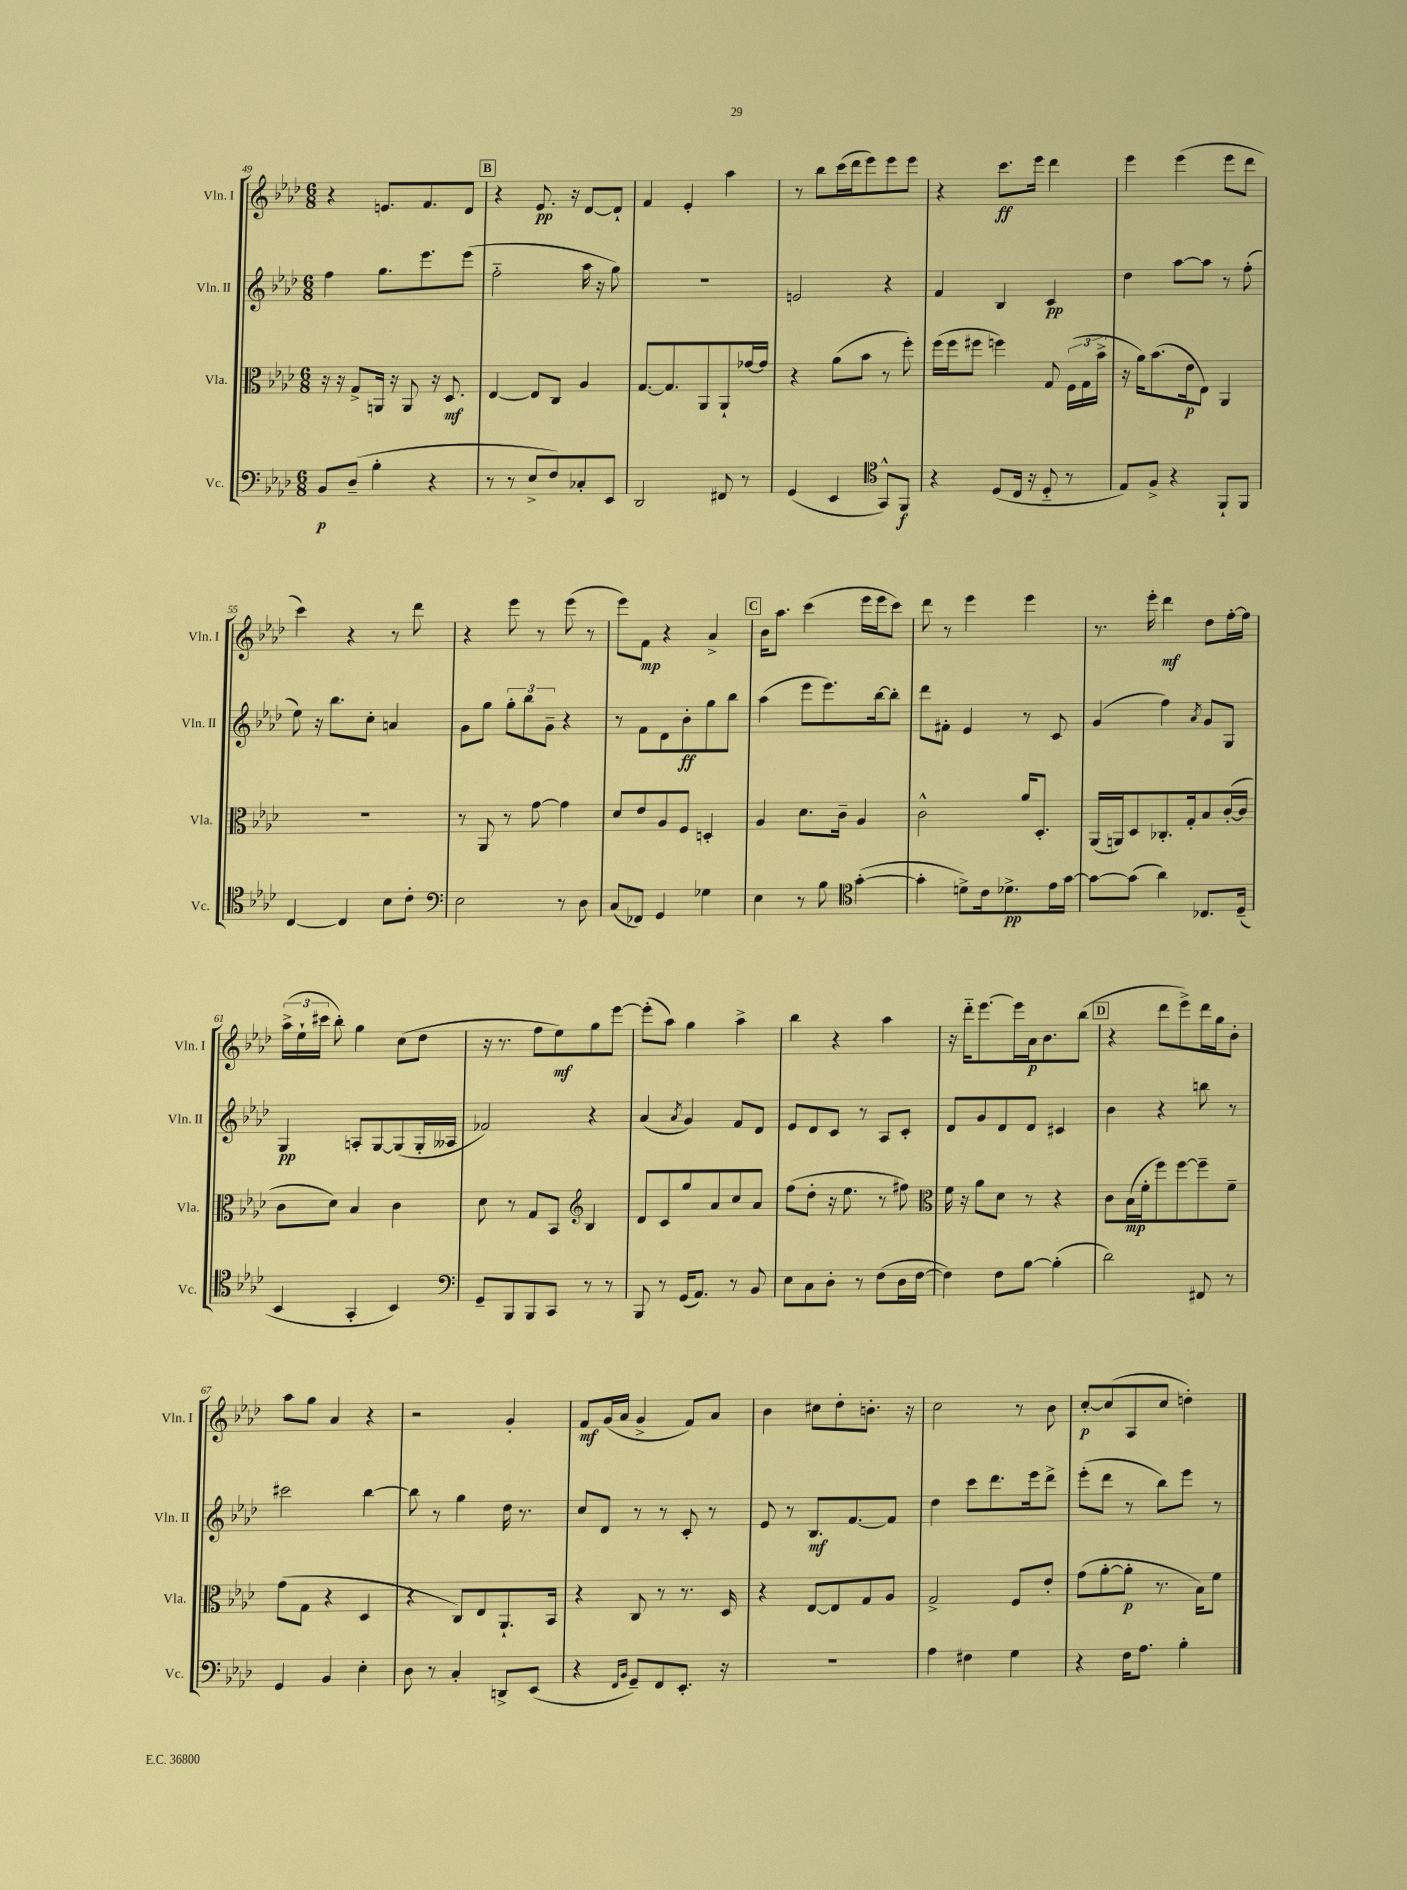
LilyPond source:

<<
\new StaffGroup <<
\new Staff = "s0" \with { instrumentName = "Vln. I" shortInstrumentName = "Vln. I" } {
    \clef treble \key aes \major \numericTimeSignature \time 6/8
    \autoBeamOff r4 e'8.[ f'8. des'8] |
    \mark \markup { \box "B" } r4 ees'8.\pp r16 des'8[~ des'8]-! |
    f'4 ees'4-. aes''4 |
    r8 bes''8[ c'''16( des'''16 ees'''8) ees'''8 ees'''8] |
    r4 c'''8.[\ff ees'''16] des'''4 |
    ees'''4 ees'''4( ees'''8[ des'''8] |
    c'''4) r4 r8 des'''8 |
    r4 ees'''8 r8 ees'''8( r8 |
    ees'''8[) f'8]\mp r4 aes'4-> |
    \mark \markup { \box "C" } bes'16[ aes''8.] c'''4( ees'''16[ ees'''16 c'''8]) |
    des'''8 r8 ees'''4 ees'''4 |
    r8. ees'''16-. des'''4\mf des''8[ f''16~-. f''16] |
    \tuplet 3/2 { aes''16[->( ees''16-! cis'''16] } bes''8-.) g''4 c''8[( des''8] |
    r16 r8. f''8[ ees''8\mf) g''8 ees'''8]~ |
    ees'''8[-.( aes''8]) g''4 aes''4-> |
    bes''4 r4 aes''4 |
    r16 des'''16[-_ ees'''8.~ ees'''16 aes'16\p bes'8. bes''8]( |
    \mark \markup { \box "D" } r4 des'''8[ ees'''8->) des'''16 g''16 bes'8]-. |
    aes''8[ g''8] aes'4 r4 |
    r2 g'4-. |
    f'8[\mf g'16( aes'16] g'4-> f'8[) aes'8] |
    bes'4 cis''8[ des''8-. b'8.]-. r16 |
    c''2 r8 bes'8 |
    c''8[~-.\p c''8( aes8 c''8] d''4-.) \bar "|." |
}
\new Staff = "s1" \with { instrumentName = "Vln. II" shortInstrumentName = "Vln. II" } {
    \clef treble \key aes \major \numericTimeSignature \time 6/8
    \autoBeamOff f''4 g''8.[ ees'''8. ees'''8]( |
    \mark \markup { \box "B" } f''2-_ aes''16 r16 g''8) |
    R2. |
    e'2 r4 |
    f'4 bes4 c'4\pp |
    des''4 aes''8[~ aes''8] r8 f''8-.( |
    ees''8) r16 bes''8.[ c''8]-. a'4 |
    g'8[ g''8] \tuplet 3/2 { g''8[-. bes''8 g'8]-- } r4 |
    r8 f'8[ des'8 bes'8-.\ff g''8 bes''8] |
    \mark \markup { \box "C" } aes''4( ees'''8[ ees'''8.) bes''16~ bes''8]-. |
    des'''8[ fis'8]-. ees'4 r8 c'8 |
    g'4( f''4) \acciaccatura { aes'8 } g'8[ g8] |
    g4\pp a8[-. g8~ g8( g16-. aeses16] |
    fes'2) r4 |
    aes'4( \acciaccatura { aes'8 } g'4) f'8[ des'8] |
    ees'8[ des'8 c'8] r8 aes8[ c'8]-. |
    des'8[ g'8 des'8 des'8] cis'4 |
    \mark \markup { \box "D" } bes'4 r4 b''8 r8 |
    cis'''2 bes''4~ |
    bes''8 r8 g''4 des''16 r8. |
    c''8[ des'8] r8 r8 c'8-. r8 |
    ees'8 r8 bes8.[\mf f'8.~ f'8] |
    des''4 c'''8[ des'''8. ees'''16 des'''8]-> |
    ees'''8[-.( des'''8] r8 bes''8[) ees'''8] r8 \bar "|." |
}
\new Staff = "s2" \with { instrumentName = "Vla." shortInstrumentName = "Vla." } {
    \clef alto \key aes \major \numericTimeSignature \time 6/8
    \autoBeamOff r16 r16 g8[-> a,16] r16 a,8 r16 des8.\mf |
    \mark \markup { \box "B" } ees4~ ees8[ c8] aes4 |
    g8.[~ g8. aes,8 aes,8-! ges'16~ ges'16] |
    r4 aes'8[( bes'8] r8 f''8-.) |
    f''16[( f''16 fis''8] f''4) g8 \tuplet 3/2 { f16[( g16 bes'16]-> } |
    r16 aes'16[) bes'8.( ees'16\p ees8]) aes,4 |
    R2. |
    r8 aes,8 r8 g'8~ g'4 |
    des'8[ ees'8 aes8 f8] d4-. |
    \mark \markup { \box "C" } aes4 des'8.[ c'16]-- aes4 |
    c'2-^ aes'16[ des8.]-. |
    aes,16[( a,16) des8 ces8.-. g16-. bes8 c'16~-.( c'16] |
    c'8[ des'8]) bes4 c'4 |
    des'8 r8 g8[ bes,8] \clef treble bes4 |
    des'8[ c'8 g''8 aes'8 c''8 aes'8] |
    f''8[( des''8]-. r16 ees''8. r8 fis''8) |
    \clef alto f'16 r16 aes'8[ des'8] r8 r4 |
    \mark \markup { \box "D" } c'8[ bes16\mp( f'16-. f''8) f''8~ f''8-- f'8]-- |
    g'8[( g8] r4 des4 |
    r4 c8[) ees8 aes,8.-! bes,16] |
    r4 c8 r8 r8. des16 |
    r4 ees8[~ ees8 g8 aes8] |
    g2-> f8[ ees'8]-. |
    g'8[( aes'8~-. aes'8]-.\p r8. bes16[) f'8] \bar "|." |
}
\new Staff = "s3" \with { instrumentName = "Vc." shortInstrumentName = "Vc." } {
    \clef bass \key aes \major \numericTimeSignature \time 6/8
    \autoBeamOff bes,8[\p des8]--( bes4-. r4 |
    \mark \markup { \box "B" } r8 r8 ees8[-> f8) ces8-. ees,8] |
    des,2 fis,8 r8 |
    g,4( ees,4 \clef tenor g,8[-^) f,8]\f |
    r4 des8[( c16] r16 des8-_ r8 |
    ees8[) f8]-> r4 f,8[-! f,8] |
    c4~ c4 bes8[ c'8]-. |
    \clef bass ees2 r8 des8 |
    c8[( fes,8]) g,4 ges4 |
    \mark \markup { \box "C" } ees4 r8 bes8 \clef tenor g'4~-.( |
    g'4-. d'8[->) c'16 des'8.->\pp ees'16 g'16]~ |
    g'8[~ g'8]( aes'4) ces8.[ des16]--( |
    bes,4 g,4-. bes,4) |
    \clef bass g,8[-- bes,,8 bes,,8 c,8] r8 r8 |
    bes,,8 r8 g,16[( aes,8.]) r8 bes,8 |
    ees8[ c8 des8]-. r8 f8[( des16 f16]~ |
    f4) f8[ bes8]~ bes4-.( |
    \mark \markup { \box "D" } des'2) fis,8 r8 |
    g,4 bes,4 ees4-. |
    des8 r8 c4-. d,8[-> ees,8]( |
    r4 \grace { f,16[ bes,16] } g,8[--) f,8 ees,8.]-. r16 |
    R2. |
    aes4 fis4 g4 |
    r4 f16[ aes8.] bes4-. \bar "|." |
}
>>
>>
\layout { \context { \Score currentBarNumber = #49 } }
